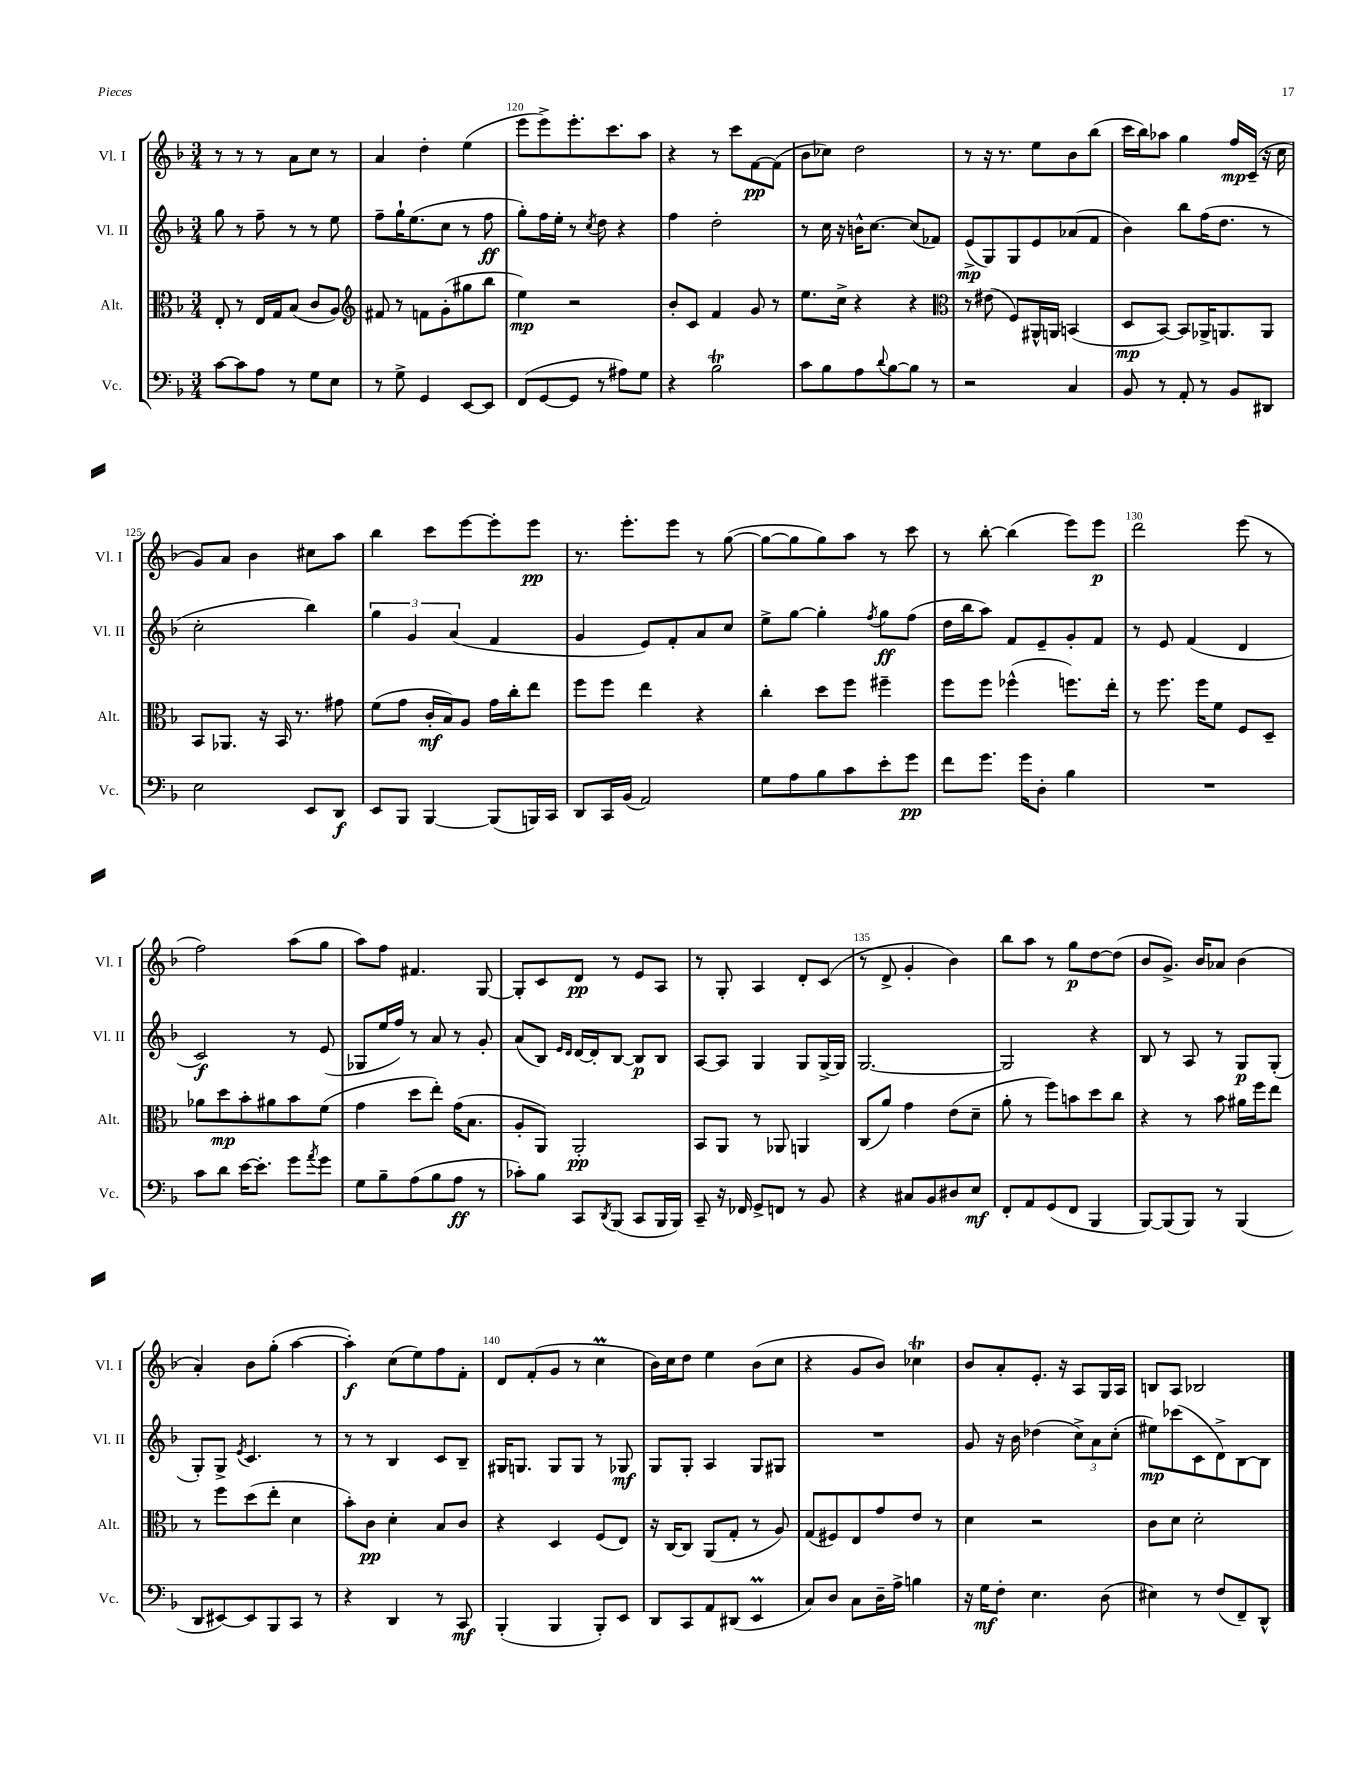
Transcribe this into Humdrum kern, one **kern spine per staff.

**kern	**dynam	**kern	**dynam	**kern	**dynam	**kern	**dynam
*part4	*part4	*part3	*part3	*part2	*part2	*part1	*part1
*staff4	*staff4	*staff3	*staff3	*staff2	*staff2	*staff1	*staff1
*I"Vc.	*	*I"Alt.	*	*I"Vl. II	*	*I"Vl. I	*
*I'Vc.	*	*I'Alt.	*	*I'Vl. II	*	*I'Vl. I	*
*clefF4	*	*clefC3	*	*clefG2	*	*clefG2	*
*k[b-]	*	*k[b-]	*	*k[b-]	*	*k[b-]	*
*M3/4	*	*M3/4	*	*M3/4	*	*M3/4	*
=118	=118	=118	=118	=118	=118	=118	=118
[8c\L	.	8E'/	.	8gg\	.	8r	.
8c\]	.	8r	.	8r	.	8r	.
8A\J	.	16E/LL	.	8ff~\	.	8r	.
.	.	16G/J	.	.	.	.	.
8r	.	(8B-/J	.	8r	.	8a\L	.
8G\L	.	8c/L	.	8r	.	8cc\J	.
8E\J	.	8A/J)	.	8ee\	.	8r	.
=119	=119	=119	=119	=119	=119	=119	=119
*	*	*clefG2	*	*	*	*	*
8r	.	8f#X/	.	8ff~\L	.	4a/	.
8G^\	.	8r	.	16gg`\K	.	.	.
.	.	.	.	(8.ee\	.	.	.
4GG/	.	8fn\L	.	.	.	4dd'\	.
.	.	(8g'\	.	8cc\J	.	.	.
[8EE/L	.	8gg#X\	.	8r	.	(4ee\	.
8EE/J]	.	8bb-\J	.	8ff\	ff	.	.
=120	=120	=120	=120	=120	=120	=120	=120
(8FF/L	.	4ee\)	mp	8gg'\L)	.	8eee\L	.
[8GG/	.	.	.	16ff\L	.	8eee^\)	.
.	.	.	.	16ee'\JJ	.	.	.
8GG/J]	.	2r	.	8r	.	8.eee'\	.
.	.	.	.	8qcc/	.	.	.
8r	.	.	.	8dd\	.	.	.
.	.	.	.	.	.	8.ccc\	.
8A#X\L)	.	.	.	4r	.	.	.
8G\J	.	.	.	.	.	8aa\J	.
=121	=121	=121	=121	=121	=121	=121	=121
4r	.	8b-'/L	.	4ff\	.	4r	.
.	.	8c/J	.	.	.	.	.
2B-T\	.	4f/	.	2dd'\	.	8r	.
.	.	.	.	.	.	8ccc\L	.
.	.	8g/	.	.	.	[8f\	pp
.	.	8r	.	.	.	(8f\J]	.
=122	=122	=122	=122	=122	=122	=122	=122
8c\L	.	8.ee\L	.	8r	.	8b-\L	.
8B-\	.	.	.	16cc\	.	8cc-X\J)	.
.	.	16cc^\Jk	.	16r	.	.	.
8A\	.	4r	.	16bn^^\KL	.	2dd\	.
.	.	.	.	[8.cc\J	.	.	.
8qqd/	.	.	.	.	.	.	.
[8B-\	.	.	.	.	.	.	.
8B-\J]	.	4r	.	(8cc/L]	.	.	.
8r	.	.	.	8f-X/J)	.	.	.
=123	=123	=123	=123	=123	=123	=123	=123
*	*	*clefC3	*	*	*	*	*
2r	.	8r	.	(8e^/L	mp	8r	.
.	.	(8e#X\	.	8G/)	.	16r	.
.	.	.	.	.	.	8.r	.
.	.	8F/L)	.	8G/	.	.	.
.	.	16AA#X^^/L	.	8e/	.	8ee\L	.
.	.	16AAn/JJ	.	.	.	.	.
4C/	.	(4BBn/	.	(8a-X/	.	8b-\	.
.	.	.	.	8f/J	.	(8bb-\J	.
=124	=124	=124	=124	=124	=124	=124	=124
8BB-/	.	8D/L	mp	4b-\)	.	16ccc\LL	.
.	.	.	.	.	.	16bb-\J)	.
8r	.	[8BB-/J)	.	.	.	8aa-X\J	.
8AA'/	.	8BB-/L]	.	8bb-\L	.	4gg\	.
8r	.	16AA-X^/K	.	(16ff\K	.	.	.
.	.	8.AAn/	.	8.dd\J	.	.	.
8BB-/L	.	.	.	.	.	16ff/LL	mp
.	.	.	.	.	.	(16c~/JJ	.
8DD#X/J	.	8AA/J	.	8r	.	16r	.
.	.	.	.	.	.	16cc\	.
!!LO:LB:g=z
=125	=125	=125	=125	=125	=125	=125	=125
2E\	.	8BB-/L	.	2cc'\	.	8g/L)	.
.	.	8.AA-X/J	.	.	.	8a/J	.
.	.	.	.	.	.	4b-\	.
.	.	16r	.	.	.	.	.
.	.	16BB-/	.	.	.	.	.
.	.	8.r	.	.	.	.	.
8EE/L	.	.	.	4bb-\)	.	8cc#X\L	.
8DD/J	f	8g#X\	.	.	.	8aa\J	.
=126	=126	=126	=126	=126	=126	=126	=126
8EE/L	.	(8f\L	.	6gg\	.	4bb-\	.
8BBB-/J	.	8g\J	.	.	.	.	.
.	.	.	.	6g/	.	.	.
[4BBB-/	.	16c'/LL	mf	.	.	8ccc\L	.
.	.	16B-/J)	.	.	.	.	.
.	.	.	.	(6a/	.	.	.
.	.	8A/J	.	.	.	[8eee\	.
(8BBB-/L]	.	16g\LL	.	4f/	.	8eee'\]	.
.	.	16cc'\J	.	.	.	.	.
16BBBn/L)	.	8ee\J	.	.	.	8eee\J	pp
16CC/JJ	.	.	.	.	.	.	.
=127	=127	=127	=127	=127	=127	=127	=127
8DD/L	.	8ff\L	.	4g/	.	8.r	.
16CC/L	.	8ff\J	.	.	.	.	.
(16BB-/JJ	.	.	.	.	.	8.eee'\L	.
2AA/)	.	4ee\	.	8e/L)	.	.	.
.	.	.	.	8f'/	.	8eee\J	.
.	.	4r	.	8a/	.	8r	.
.	.	.	.	8cc/J	.	([8gg\	.
=128	=128	=128	=128	=128	=128	=128	=128
8G\L	.	4cc'\	.	8ee^\L	.	8gg\L_	.
8A\	.	.	.	[8gg\J	.	8gg\]	.
8B-\	.	8dd\L	.	4gg'\]	.	8gg\)	.
8c\	.	8ff\J	.	.	.	8aa\J	.
.	.	.	.	8qff/	.	.	.
8e'\	.	4ff#X~\	.	8gg\L	ff	8r	.
8g\J	pp	.	.	(8ff\J	.	8ccc\	.
=129	=129	=129	=129	=129	=129	=129	=129
8f\L	.	8ff\L	.	16dd\LL	.	8r	.
.	.	.	.	16bb-\J	.	.	.
8.g\J	.	8ff\J	.	8aa\J)	.	[8bb-'\	.
.	.	(4ff-X^^\	.	8f/L	.	(4bb-\]	.
16g\KL	.	.	.	.	.	.	.
8D'\J	.	.	.	8e~/	.	.	.
4B-\	.	8.ffn\L)	.	8g'/	.	8eee\L)	.
.	.	.	.	8f/J	.	8eee\J	p
.	.	16ee'\Jk	.	.	.	.	.
=130	=130	=130	=130	=130	=130	=130	=130
2.r	.	8r	.	8r	.	2ddd\	.
.	.	8.ff\	.	8e/	.	.	.
.	.	.	.	(4f/	.	.	.
.	.	16ff\KL	.	.	.	.	.
.	.	8f\J	.	.	.	.	.
.	.	8F/L	.	4d/	.	(8eee\	.
.	.	8D~/J	.	.	.	8r	.
!!LO:LB:g=z
=131	=131	=131	=131	=131	=131	=131	=131
8c\L	.	8a-X\L	.	2c/)	f	2ff\)	.
8d\J	.	8dd\	mp	.	.	.	.
[16e\KL	.	8b-'\	.	.	.	.	.
8.e'\J]	.	.	.	.	.	.	.
.	.	8a#X\	.	.	.	.	.
8g\L	.	8b-\	.	8r	.	(8aa\L	.
8qa/	.	.	.	.	.	.	.
8g\J	.	(8f\J	.	(8e/	.	8gg\J	.
=132	=132	=132	=132	=132	=132	=132	=132
8G\L	.	4g\	.	8G-X/L	.	8aa\L)	.
8B-~\	.	.	.	16ee/L	.	8ff\J	.
.	.	.	.	16ff/JJ)	.	.	.
(8A\	.	8dd\L	.	8r	.	4.f#X/	.
8B-\	.	8ee'\J)	.	8a/	.	.	.
8A\J	ff	(16g\KL	.	8r	.	.	.
.	.	8.B-\J	.	.	.	.	.
8r	.	.	.	8g'/	.	[8G/	.
=133	=133	=133	=133	=133	=133	=133	=133
8c-X'\L)	.	8A'/L	.	(8a/L	.	8G'/L]	.
8B-\J	.	8AA/J)	.	8B-/J)	.	8c/	.
.	.	.	.	16qqe/LL	.	.	.
.	.	.	.	16qqd/JJ	.	.	.
8CC/L	.	2AA'/	pp	[16d/LL	.	8d/J	pp
.	.	.	.	16d'/J]	.	.	.
8qDD/	.	.	.	.	.	.	.
(8BBB-/J	.	.	.	[8B-/J	.	8r	.
8CC/L	.	.	.	8B-/L]	p	8e/L	.
16BBB-/L	.	.	.	8B-/J	.	8A/J	.
16BBB-/JJ)	.	.	.	.	.	.	.
=134	=134	=134	=134	=134	=134	=134	=134
8CC~/	.	8BB-/L	.	[8A/L	.	8r	.
16r	.	8AA/J	.	8A/J]	.	8G'/	.
16FF-X/	.	.	.	.	.	.	.
8GG^/L	.	8r	.	4G/	.	4A/	.
8FFn/J	.	8AA-X/	.	.	.	.	.
8r	.	4AAn/	.	8G/L	.	8d'/L	.
8BB-/	.	.	.	[16G^/L	.	(8c/J	.
.	.	.	.	16G/JJ]	.	.	.
=135	=135	=135	=135	=135	=135	=135	=135
4r	.	(8C/L	.	[2.G/	.	8r	.
.	.	8a/J)	.	.	.	8d^/	.
8C#X/L	.	4g\	.	.	.	4g'/	.
8BB-/	.	.	.	.	.	.	.
8D#X/	.	(8e\L	.	.	.	4b-\)	.
8E/J	mf	8d~\J	.	.	.	.	.
=136	=136	=136	=136	=136	=136	=136	=136
8FF'/L	.	8a'\	.	2G/]	.	8bb-\L	.
8AA/	.	8r	.	.	.	8aa\J	.
(8GG/	.	8ff\L)	.	.	.	8r	.
8FF/J	.	8bn\	.	.	.	8gg\L	p
4BBB-/	.	8dd\	.	4r	.	[8dd\	.
.	.	8cc\J	.	.	.	(8dd\J]	.
=137	=137	=137	=137	=137	=137	=137	=137
[8BBB-/L)	.	4r	.	8B-/	.	8b-/L	.
(8BBB-/]	.	.	.	8r	.	8.g^/J)	.
8BBB-/J)	.	8r	.	8A/	.	.	.
.	.	.	.	.	.	16b-/KL	.
8r	.	8b-\	.	8r	.	8a-X/J	.
(4BBB-/	.	16a#X\LL	.	8G/L	p	(4b-\	.
.	.	16ff\J	.	.	.	.	.
.	.	8ee\J	.	(8G'/J	.	.	.
!!LO:LB:g=z
=138	=138	=138	=138	=138	=138	=138	=138
8DD/L	.	8r	.	8G'/L)	.	4a'/)	.
[8EE#X/)	.	8ff\L	.	8G^/J	.	.	.
.	.	.	.	8qe/	.	.	.
8EE#/]	.	(8dd\	.	4.c/	.	8b-\L	.
8BBB-/	.	8ee'\J	.	.	.	(8gg'\J	.
8CC/J	.	4d\	.	.	.	[4aa\	.
8r	.	.	.	8r	.	.	.
=139	=139	=139	=139	=139	=139	=139	=139
4r	.	8b-'\L)	.	8r	.	4aa'\])	f
.	.	8c\J	pp	8r	.	.	.
4DD/	.	4d'\	.	4B-/	.	(8cc\L	.
.	.	.	.	.	.	8ee\)	.
8r	.	8B-/L	.	8c/L	.	8ff\	.
8CC/	mf	8c/J	.	8B-~/J	.	8f'\J	.
=140	=140	=140	=140	=140	=140	=140	=140
(4BBB-'/	.	4r	.	16G#X/KL	.	8d/L	.
.	.	.	.	8.Gn/J	.	.	.
.	.	.	.	.	.	(8f'/	.
4BBB-/	.	4D/	.	8G/L	.	8g/J	.
.	.	.	.	8G/J	.	8r	.
8BBB-'/L)	.	(8F/L	.	8r	.	4ccM\	.
8EE/J	.	8E/J)	.	8G-X/	mf	.	.
=141	=141	=141	=141	=141	=141	=141	=141
8DD/L	.	16r	.	8G/L	.	16b-\LL)	.
.	.	[16C/KL	.	.	.	16cc\J	.
8CC/	.	8C/J]	.	8G'/J	.	8dd\J	.
8AA/	.	(8AA/L	.	4A/	.	4ee\	.
(8DD#X/J	.	8G'/J	.	.	.	.	.
4EEm/	.	8r	.	8G/L	.	(8b-\L	.
.	.	8A/)	.	8G#X/J	.	8cc\J	.
=142	=142	=142	=142	=142	=142	=142	=142
8C/L)	.	(8G/L	.	2.r	.	4r	.
8D/J	.	8F#X/)	.	.	.	.	.
8C\L	.	8E/	.	.	.	8g/L	.
16D~\L	.	8g/	.	.	.	8b-/J)	.
16A^\JJ	.	.	.	.	.	.	.
4Bn\	.	8e/J	.	.	.	4cc-XT\	.
.	.	8r	.	.	.	.	.
=143	=143	=143	=143	=143	=143	=143	=143
16r	.	4d\	.	8g/	.	8b-/L	.
16G\KL	mf	.	.	.	.	.	.
8F'\J	.	.	.	16r	.	8a'/	.
.	.	.	.	16b-\	.	.	.
4.E\	.	2r	.	(4dd-X\	.	8.e'/J	.
.	.	.	.	.	.	16r	.
.	.	.	.	12cc^\L)	.	8A/L	.
.	.	.	.	12a\	.	.	.
(8D\	.	.	.	.	.	16G/L	.
.	.	.	.	(12cc'\J	.	.	.
.	.	.	.	.	.	16A/JJ	.
=144	=144	=144	=144	=144	=144	=144	=144
4E#X\)	.	8c\L	.	8ee#X\L)	mp	8Bn/L	.
.	.	8d\J	.	(8ccc-X\	.	8A/J	.
8r	.	2d'\	.	8c\	.	2B-X/	.
(8F/L	.	.	.	8d^\)	.	.	.
8FF~/)	.	.	.	[8B-\	.	.	.
8DD^^/J	.	.	.	8B-\J]	.	.	.
==	==	==	==	==	==	==	==
*-	*-	*-	*-	*-	*-	*-	*-
